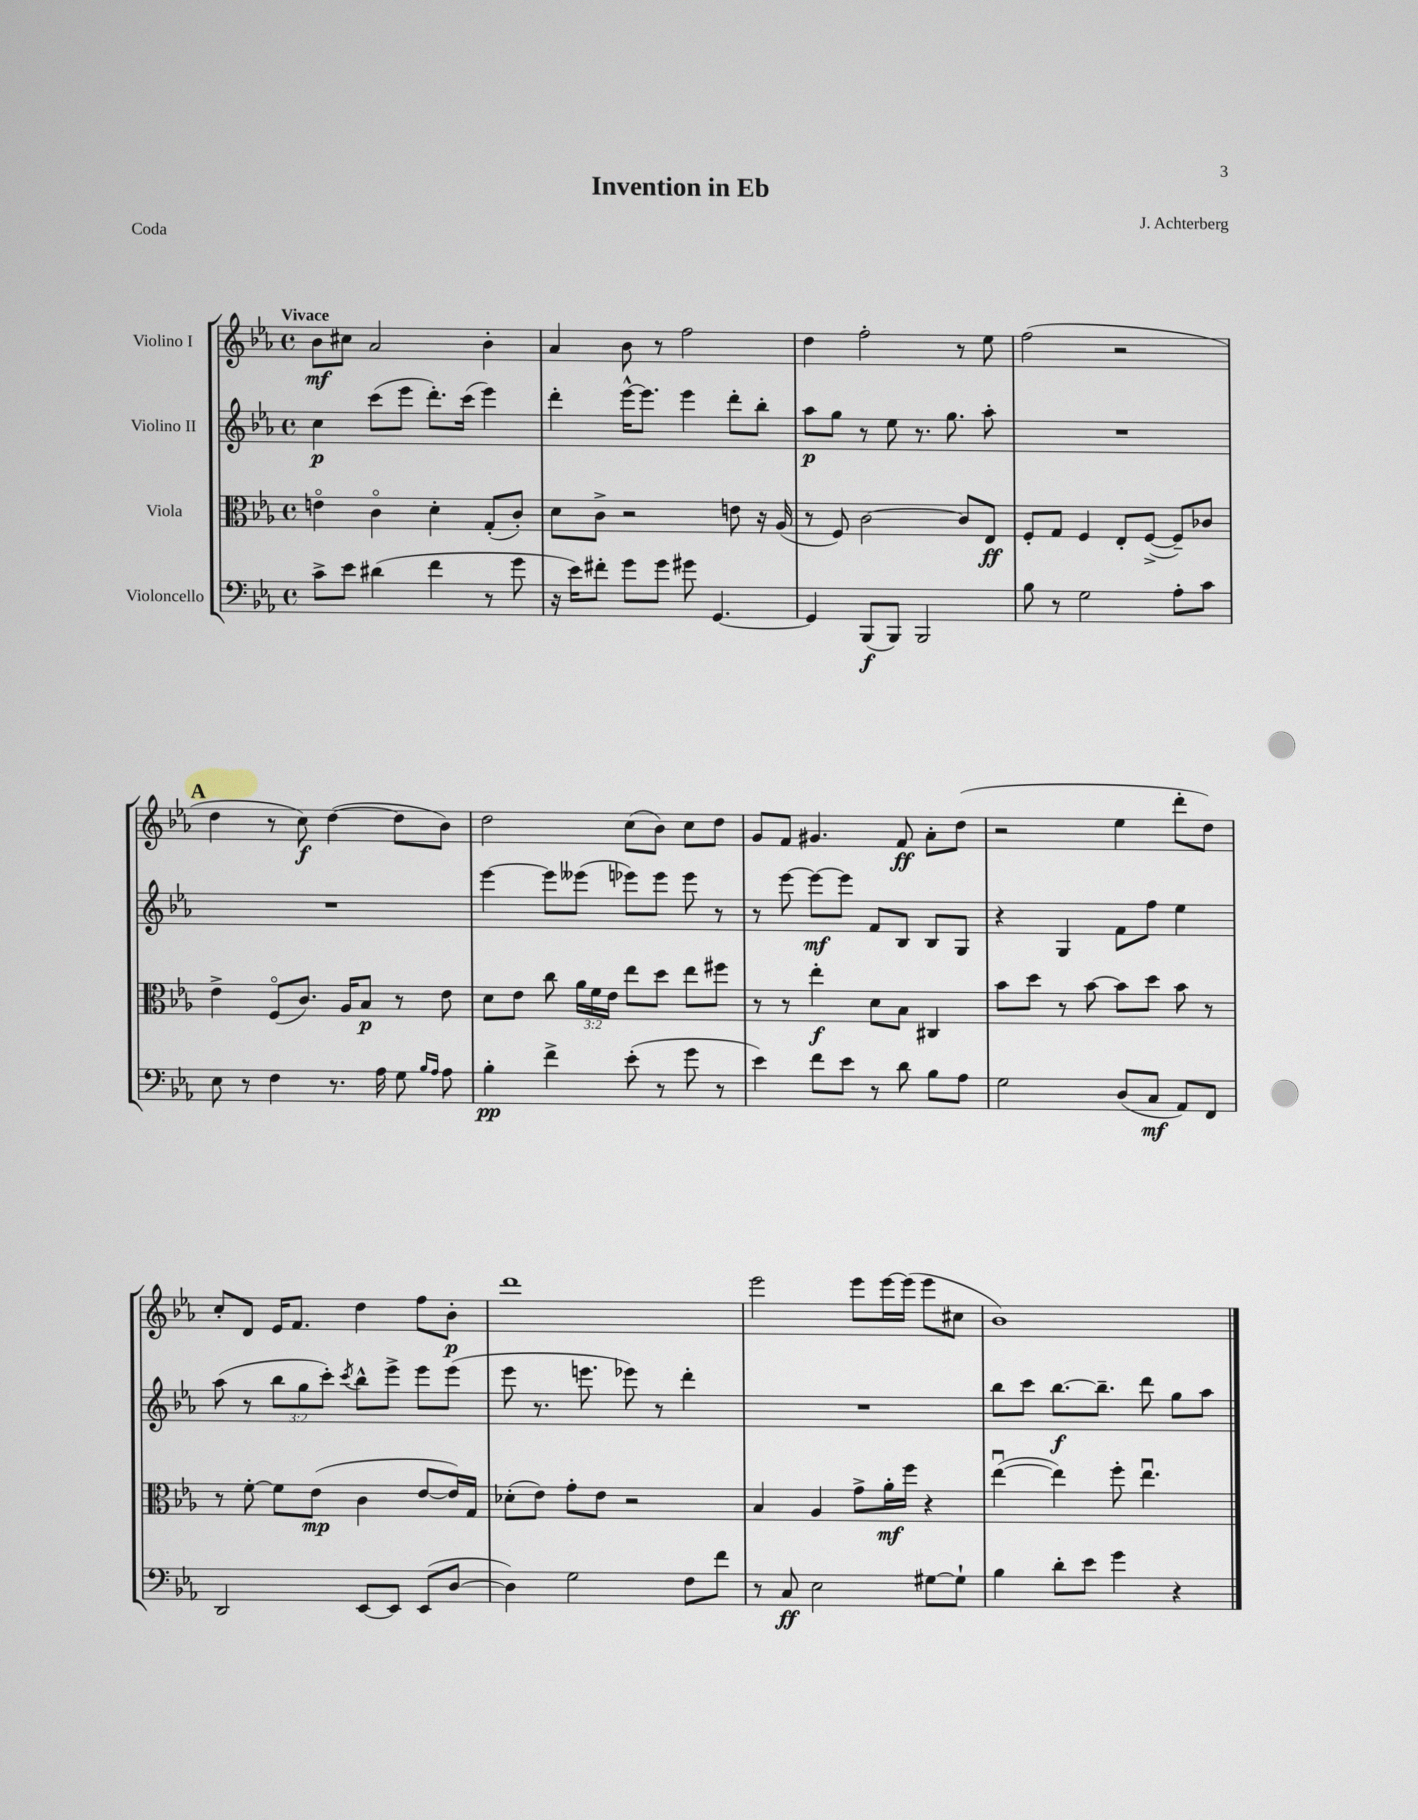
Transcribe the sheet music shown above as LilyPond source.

\header { title = "Invention in Eb" composer = "J. Achterberg" piece = "Coda" }
<<
\new StaffGroup <<
\new Staff = "s0" \with { instrumentName = "Violino I" } {
    \clef treble \key ees \major \defaultTimeSignature \time 4/4 \tempo "Vivace"
    \autoBeamOff bes'8[\mf cis''8] aes'2 bes'4-. |
    aes'4 bes'8 r8 f''2 |
    d''4 f''2-. r8 ees''8 |
    f''2( r2 |
    \mark \markup { \bold "A" } d''4 r8 c''8\f) d''4~( d''8[ bes'8]) |
    d''2 c''8[( bes'8]) c''8[ d''8] |
    g'8[ f'8] gis'4. f'8\ff aes'8[-. d''8]( |
    r2 ees''4 d'''8[-. d''8]) |
    c''8[-. d'8] ees'16[ f'8.] d''4 f''8[ bes'8]-.\p |
    d'''1 |
    ees'''2 ees'''8[ ees'''16~ ees'''16]( ees'''8[ cis''8] |
    bes'1) \bar "|." |
}
\new Staff = "s1" \with { instrumentName = "Violino II" } {
    \clef treble \key ees \major \defaultTimeSignature \time 4/4 \override Staff.TupletNumber.text = #tuplet-number::calc-fraction-text
    \autoBeamOff c''4\p c'''8[( ees'''8] d'''8.[-.) c'''16]( ees'''4) |
    d'''4-. ees'''16[~-^ ees'''8.] ees'''4 d'''8[-. bes''8]-. |
    aes''8[\p g''8] r8 ees''8 r8. g''8. aes''8-. |
    R1 |
    \mark \markup { \bold "A" } R1 |
    ees'''4~ ees'''8[ eeses'''8]( ees'''8[) ees'''8] ees'''8 r8 |
    r8 ees'''8~ ees'''8[~\mf ees'''8] f'8[ bes8] bes8[ g8] |
    r4 g4 f'8[ f''8] ees''4 |
    aes''8( r8 \tuplet 3/2 { bes''8[ g''8 c'''8]-.) } \acciaccatura { c'''8 } bes''8[-^ ees'''8]-> ees'''8[ ees'''8]( |
    ees'''8 r8. e'''8. ees'''8) r8 d'''4-. |
    R1 |
    bes''8[ c'''8] bes''8.[~\f bes''8.]-- d'''8 g''8[ aes''8] \bar "|." |
}
\new Staff = "s2" \with { instrumentName = "Viola" } {
    \clef alto \key ees \major \defaultTimeSignature \time 4/4 \override Staff.TupletNumber.text = #tuplet-number::calc-fraction-text
    \autoBeamOff e'4\flageolet c'4\flageolet d'4-. g8[-.( c'8]-.) |
    d'8[ c'8]-> r2 e'8 r16 aes16( |
    r8 f8) c'2~ c'8[ ees8]\ff |
    f8[-. g8] f4 ees8[-. f8]~->( f8[--) ces'8] |
    \mark \markup { \bold "A" } ees'4-> f8[\flageolet( c'8.]) aes16[ bes8]\p r8 ees'8 |
    d'8[ ees'8] c''8 \tuplet 3/2 { aes'16[ f'16 ees'16] } ees''8[ d''8] ees''8[ fis''8] |
    r8 r8 ees''4-.\f d'8[ bes8] cis4 |
    bes'8[ d''8] r8 bes'8~ bes'8[ d''8] bes'8 r8 |
    r8 f'8~-. f'8[ ees'8]\mp( c'4 ees'8[~ ees'16) g16] |
    des'8[-.( ees'8]) g'8[-. ees'8] r2 |
    bes4 aes4 g'8[-> aes'16-.\mf f''16] r4 |
    ees''4~\downbow( ees''4) f''8-. ees''4.\downbow \bar "|." |
}
\new Staff = "s3" \with { instrumentName = "Violoncello" } {
    \clef bass \key ees \major \defaultTimeSignature \time 4/4
    \autoBeamOff c'8[-> ees'8] dis'4( f'4 r8 g'8 |
    r16 ees'16[) fis'8]-. g'8[ g'8] gis'8 g,4.~ |
    g,4 bes,,8[\f( bes,,8]) bes,,2 |
    bes8 r8 g2 aes8[-. c'8] |
    \mark \markup { \bold "A" } ees8 r8 f4 r8. aes16 g8 \grace { bes16[ aes16] } aes8 |
    bes4-.\pp f'4-> ees'8-.( r8 g'8 r8 |
    ees'4) f'8[ ees'8] r8 d'8 bes8[ aes8] |
    g2 d8[( c8]\mf aes,8[) f,8] |
    d,2 ees,8[~ ees,8] ees,8[( d8]~ |
    d4) g2 f8[ f'8] |
    r8 c8\ff ees2 gis8[~ gis8]-! |
    bes4 d'8[-. ees'8] g'4 r4 \bar "|." |
}
>>
>>
\layout { \context { \Score \remove "Bar_number_engraver" } }
